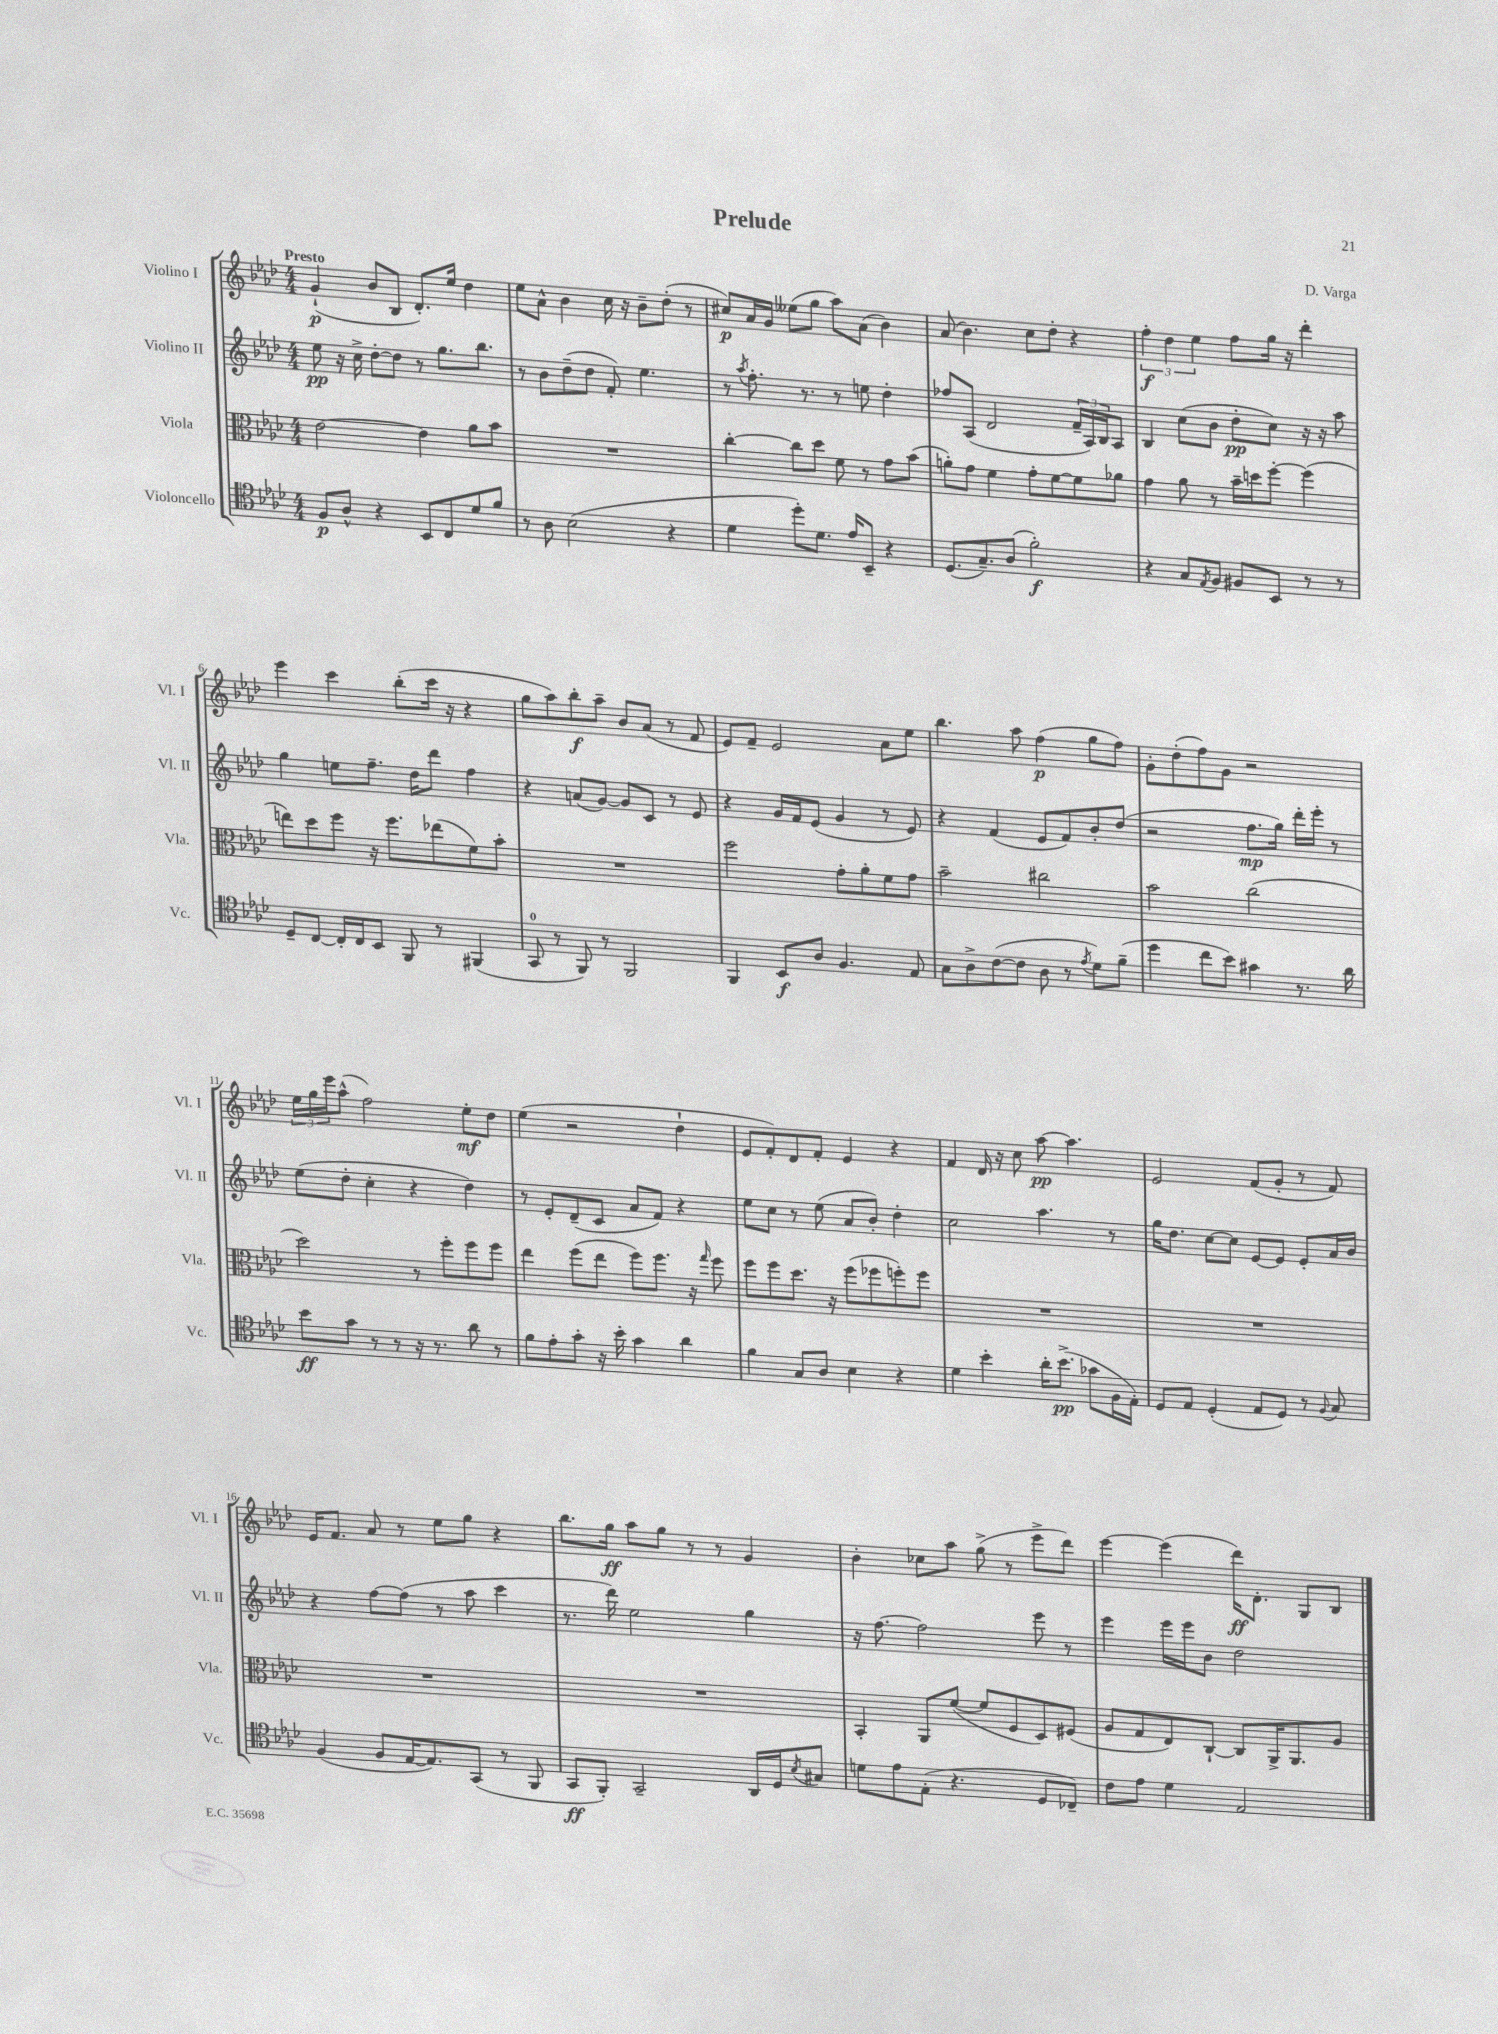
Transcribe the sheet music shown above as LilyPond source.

\header { title = "Prelude" composer = "D. Varga" }
<<
\new StaffGroup <<
\new Staff = "s0" \with { instrumentName = "Violino I" shortInstrumentName = "Vl. I" } {
    \clef treble \key aes \major \numericTimeSignature \time 4/4 \tempo "Presto"
    g'4-!\p( bes'8 bes8 des'8.-.) ees''16 des''4 |
    ees''8 aes'8-^ bes'4 c''16 r16 bes'8-- des''8-.( r8 |
    cis''8\p) aes'16 g'16 eeses''8( g''8 aes''8) aes'8( bes'4) |
    aes'8( bes'4.) c''8 des''8-. r4 |
    \tuplet 3/2 { f''4-.\f des''4 ees''4 } f''8 g''16 r16 des'''4-. |
    ees'''4 c'''4 bes''8-.( c'''16 r16 r4 |
    g''8 aes''8) bes''8-.\f aes''8-- bes'8 aes'8( r8 f'8 |
    ees'8) f'8-- ees'2 aes'8 ees''8 |
    bes''4. aes''8 f''4\p( g''8 f''8) |
    g'8-. des''8-.( f''8) g'8 r2 |
    \tuplet 3/2 { ees''16 g''16 ees'''16 } aes''8-^( f''2) ees''8-.\mf des''8 |
    ees''4( r2 des''4-! |
    ees'8 f'8-.) des'8 f'8-. ees'4 r4 |
    f'4 des'16 r16 c''8 aes''8~\pp aes''4. |
    ees'2 f'8( g'8-. r8 f'8) |
    ees'16 f'8. aes'8 r8 ees''8 g''8 r4 |
    bes''8. g''16\ff aes''8 g''8 r8 r8 g'4 |
    bes'4-. ces''8 aes''8 g''8->( r8 ees'''8-> des'''8) |
    ees'''4~ ees'''4( des'''16\ff) des'8.-. g8 bes8 \bar "|." |
}
\new Staff = "s1" \with { instrumentName = "Violino II" shortInstrumentName = "Vl. II" } {
    \clef treble \key aes \major \numericTimeSignature \time 4/4
    ees''8\pp r16 c''16-> des''8~-. des''8 r8 g''8. bes''8. |
    r8 bes'8 des''8--( des''8 f'8-.) ees''4. |
    r8 \acciaccatura { aes''8 } f''8.-. r8. r8 e''8 des''4-. |
    fes''8 aes8( des'2 \tuplet 3/2 { f'16-- aes16) bes16 } aes8 |
    bes4 c''8( bes'8 des''8-.\pp c''8) r16 r16 aes''8 |
    g''4 e''8 f''8.-- des''16 des'''8 f''4 |
    r4 a'8( g'8~) g'8 c'8 r8 ees'8 |
    r4 g'16 f'16 ees'8( g'4 r8 ees'8) |
    r4 f'4( ees'8 f'8) bes'8-. des''8( |
    r2 f''8.\mp g''16) des'''16-. ees'''16-. r8 |
    ees''8( des''8-. c''4-. r4 des''4) |
    r8 ees'8-. des'8--( c'8 aes'8 f'8) r4 |
    ees''8 c''8 r8 ees''8( aes'8 bes'8-.) des''4-. |
    c''2 aes''4. r8 |
    g''16 des''8. c''8~ c''8 ees'8~ ees'8 ees'8-. aes'16 bes'16 |
    r4 f''8~ f''8( r8 aes''8 c'''4 |
    r8. des'''16) ees''2 g''4 |
    r16 f''8.~ f''2 ees'''8 r8 |
    ees'''4 ees'''16 ees'''16 bes'8 des''2 \bar "|." |
}
\new Staff = "s2" \with { instrumentName = "Viola" shortInstrumentName = "Vla." } {
    \clef alto \key aes \major \numericTimeSignature \time 4/4
    ees'2~ ees'4 aes'8 bes'8 |
    R1 |
    c''4~-. c''8 des''8 f'8 r8 g'8 bes'8( |
    a'8-.) g'8 f'4 g'8-. f'8~ f'8 aes'8 |
    g'4 aes'8 r8 bes'16-- d''16 f''8~-. f''4( |
    e''8) des''8 f''8 r16 f''8. ees''8( f'8) bes'8-. |
    R1 |
    f''2 g'8-. aes'8-. f'8 g'8 |
    bes'2-- cis''2 |
    bes'2 c''2( |
    des''2) r8 f''8-. f''8 f''8 |
    ees''4 f''8( ees''8 f''8) f''8. r16 \grace { g''16 } f''8 |
    f''8 f''8 des''8. r16 f''8( fes''8 f''8-.) f''8 |
    R1 |
    R1 |
    R1 |
    R1 |
    bes,4-. aes,8 f'8~( f'8 f8 des8) fis8( |
    aes8 g8 ees8) c8~-! c8 aes,16-> aes,8. aes8 \bar "|." |
}
\new Staff = "s3" \with { instrumentName = "Violoncello" shortInstrumentName = "Vc." } {
    \clef tenor \key aes \major \numericTimeSignature \time 4/4
    f8\p aes8-^ r4 bes,8 c8 des'8 f'8 |
    r8 aes8 bes2( r4 |
    des'4 des''8-.) des'8. ees'16 bes,8-- r4 |
    des8.( g8.--) aes8( f'2-.\f) |
    r4 g8 \acciaccatura { ees8 } f8 fis8 bes,8 r8 r8 |
    des8-- c8~ c16-. c16 bes,8 f,8 r8 fis,4( |
    g,8-0 r8 f,8) r8 f,2 |
    f,4 bes,8\f aes8 f4. ees8 |
    g8 aes8-> c'8~( c'8 aes8 r8 \acciaccatura { ees'8 } des'8) f'8--( |
    des''4 c''8 bes'8) gis'4 r8. aes'16 |
    bes'8\ff g'8 r8 r8 r16 r8. aes'8 r8 |
    f'8 ees'8-. g'8-. r16 bes'16-. g'4 aes'4 |
    f'4 g8 aes8 bes4 r4 |
    des'4 bes'4-. aes'16-. bes'8.->\pp( ges'8 f16 ees16-.) |
    des8 ees8 des4-.( ees8 des8) r8 \appoggiatura { f8 } g8 |
    f4( f8 ees16~ ees8.) g,8( r8 f,8 |
    g,8\ff f,8-.) g,2-- aes,16 des16 \acciaccatura { bes8 } gis8 |
    d'8 ees'8 ees8-.( r4. des8 ces8--) |
    c'8 ees'8 des'4 ees2 \bar "|." |
}
>>
>>
